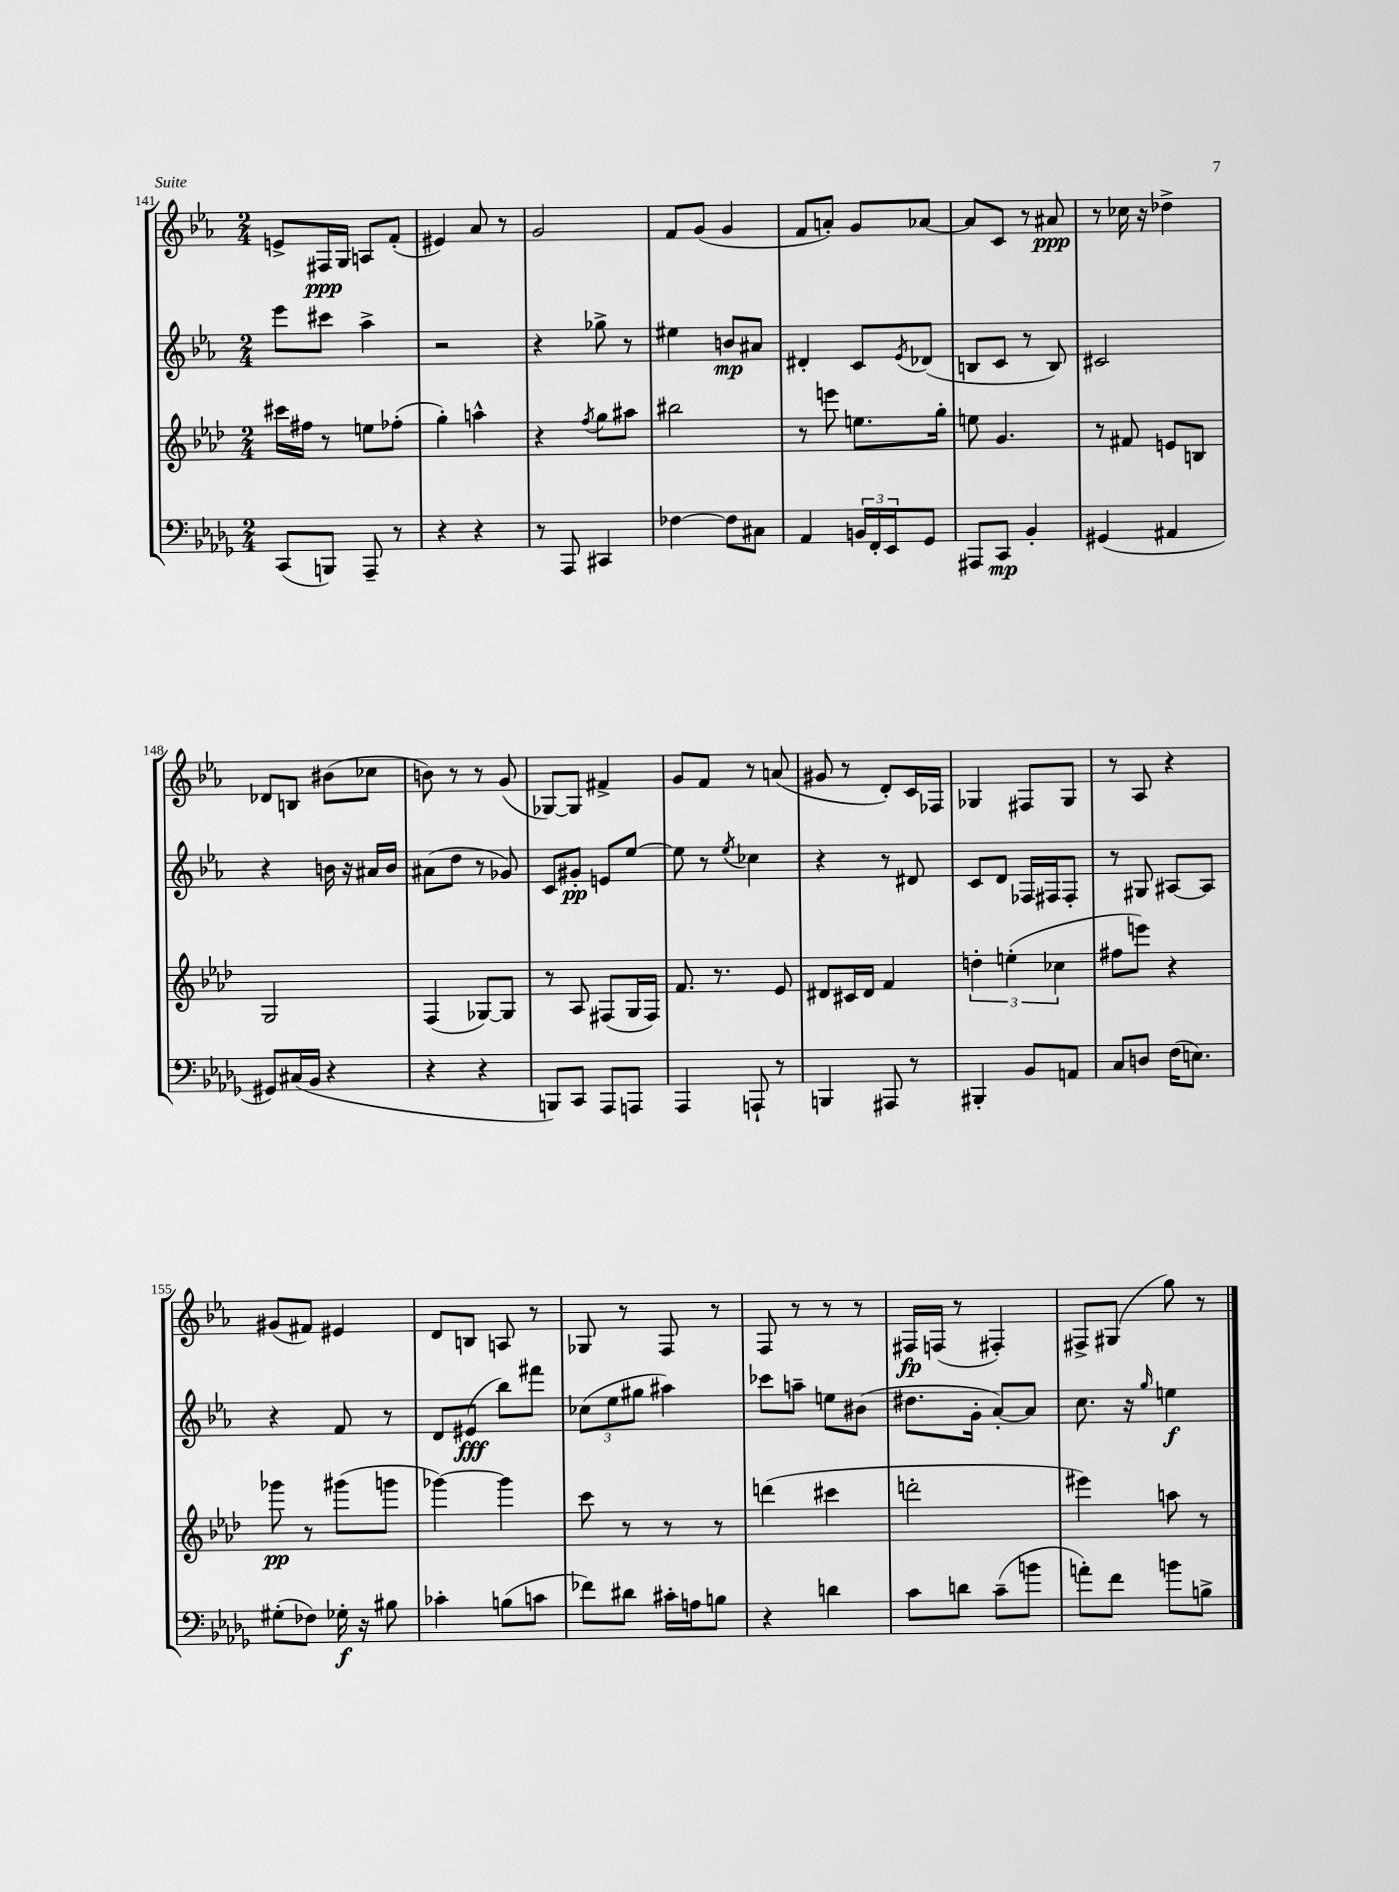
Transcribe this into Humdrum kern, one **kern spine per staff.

**kern	**kern	**kern	**kern
*staff4	*staff3	*staff2	*staff1
*clefF4	*clefG2	*clefG2	*clefG2
*k[b-e-a-d-g-]	*k[b-e-a-d-]	*k[b-e-a-]	*k[b-e-a-]
*M2/4	*M2/4	*M2/4	*M2/4
(8CC/L	16ccc#\LL	8eee-\L	8e^/L
.	16ff#\JJ	.	.
8BBB/J)	8r	8ccc#\J	16F#/L
.	.	.	16G/JJ
8AAA-~/	8ee\L	4aa-^\	8A/L
8r	(8ff-'\J	.	(8f'/J
=	=	=	=
4r	4gg'\)	2r	4e#/)
4r	4aa^^\	.	8a-/
.	.	.	8r
=	=	=	=
8r	4r	4r	2g/
8AAA-/	.	.	.
.	8qff/	.	.
4CC#/	8gg\L	8gg-^\	.
.	8aa#\J	8r	.
=	=	=	=
[4F-\	2bb#\	4ee#\	8f/L
.	.	.	(8g/J
8F-\]L	.	8b/L	4g/
8C#\J	.	8a#/J	.
=	=	=	=
4AA-/	8r	4d#'/	8f/L
.	8eee\	.	8a'/J)
24BB/LL	8.ee\L	8c/L	8g/L
24FF'/	.	.	.
24EE-/J	.	.	.
.	.	8qe-/	.
8GG-/J	.	(8d-/J	[8a-/J
.	16gg'\Jk	.	.
=	=	=	=
8AAA#/L	8ee\	8B/L	8a-/]L
8CC/J	4.g/	8c/J	8c/J
4BB-'/	.	8r	8r
.	.	8B/)	8a#/
=	=	=	=
(4GG#/	8r	2c#/	8r
.	8f#/	.	16cc-\
.	.	.	16r
4AA#/	8e/L	.	4dd-^\
.	8B/J	.	.
=	=	=	=
8GG#/L)	2G/	4r	8d-/L
(16C#/L	.	.	8B/J
16BB-/JJ	.	.	.
4r	.	16b\	(8b#\L
.	.	16r	.
.	.	16a#/LL	8cc-\J
.	.	16b/JJ	.
=	=	=	=
4r	(4F/	(8a#\L	8b\)
.	.	8dd\J	8r
4r	[8G-/L)	8r	8r
.	8G-/]J	8g-/)	(8g/
=	=	=	=
8BBB/L)	8r	8c/L	[8G-/L)
8CC/J	8A-/	8g#'/J	8G-/]J
8AAA-/L	(8F#/L	8e/L	4f#^/
8AAA/J	16G/L	[8ee-/J	.
.	16F#/JJ)	.	.
=	=	=	=
4AAA-/	8.f/	8ee-\]	8g/L
.	.	8r	8f/J
.	8.r	.	.
.	.	8qee-/	.
8AAA`/	.	4cc-\	8r
8r	8e-/	.	(8a/
=	=	=	=
4BBB/	8d#/L	4r	8g#/
.	16c#/L	.	8r
.	16d#/JJ	.	.
8AAA#/	4f/	8r	8d'/L)
8r	.	8d#/	16c/L
.	.	.	16F-/JJ
=	=	=	=
4BBB#'/	6dd'\	8c/L	4G-/
.	.	8d/J	.
.	(6ee'\	.	.
8BB-/L	.	16F-/LL	8F#/L
.	.	16F#/J	.
.	6cc-\	.	.
8AA/J	.	8F#'/J	8G-/J
=	=	=	=
8C/L	8ff#\L	8r	8r
8D/J	8eee\J)	8G#/	8A-/
(16F\LK	4r	[8A#/L	4r
8.E\J)	.	.	.
.	.	8A#/]J	.
=	=	=	=
(8G#'\L	8ggg-\	4r	(8g#/L
8F-\J)	8r	.	8f#/J)
16G-'\	(8ggg#\L	8f/	4e#/
16r	.	.	.
8B#\	8ggg\J	8r	.
=	=	=	=
4c-'\	[4ggg-\)	8d/L	8d/L
.	.	(8e#/J	8B/J
(8B\L	4ggg-\]	8bb-\L)	8A/
8c\J	.	8fff#\J	8r
=	=	=	=
8f-\L)	8ccc\	(12cc-\L	8G-/
.	.	12ee-\	.
8d#\J	8r	.	8r
.	.	12gg#\J	.
16c#'\LL	8r	4aa#\)	8F/
16A\J	.	.	.
8B\J	8r	.	8r
=	=	=	=
4r	(4ddd\	8ccc-\L	8F/
.	.	8aa~\J	8r
4d\	4ccc#\	8ee\L	8r
.	.	(8b#\J	8r
=	=	=	=
8c\L	2ddd'\	8.dd#\L	16F#/LL
.	.	.	(16F/JJ
8d\J	.	.	8r
.	.	16g'\Jk	.
(8c~\L	.	[8a-'/L)	4F#'/)
8b\J	.	8a-/]J	.
=	=	=	=
8a'\L)	4eee#\)	8.cc\	8F#^/L
8f\J	.	.	(8G#/J
.	.	16r	.
.	.	16qqgg/	.
8b\L	8aa\	4ee\	8gg\)
8B^\J	8r	.	8r
==	==	==	==
*-	*-	*-	*-
